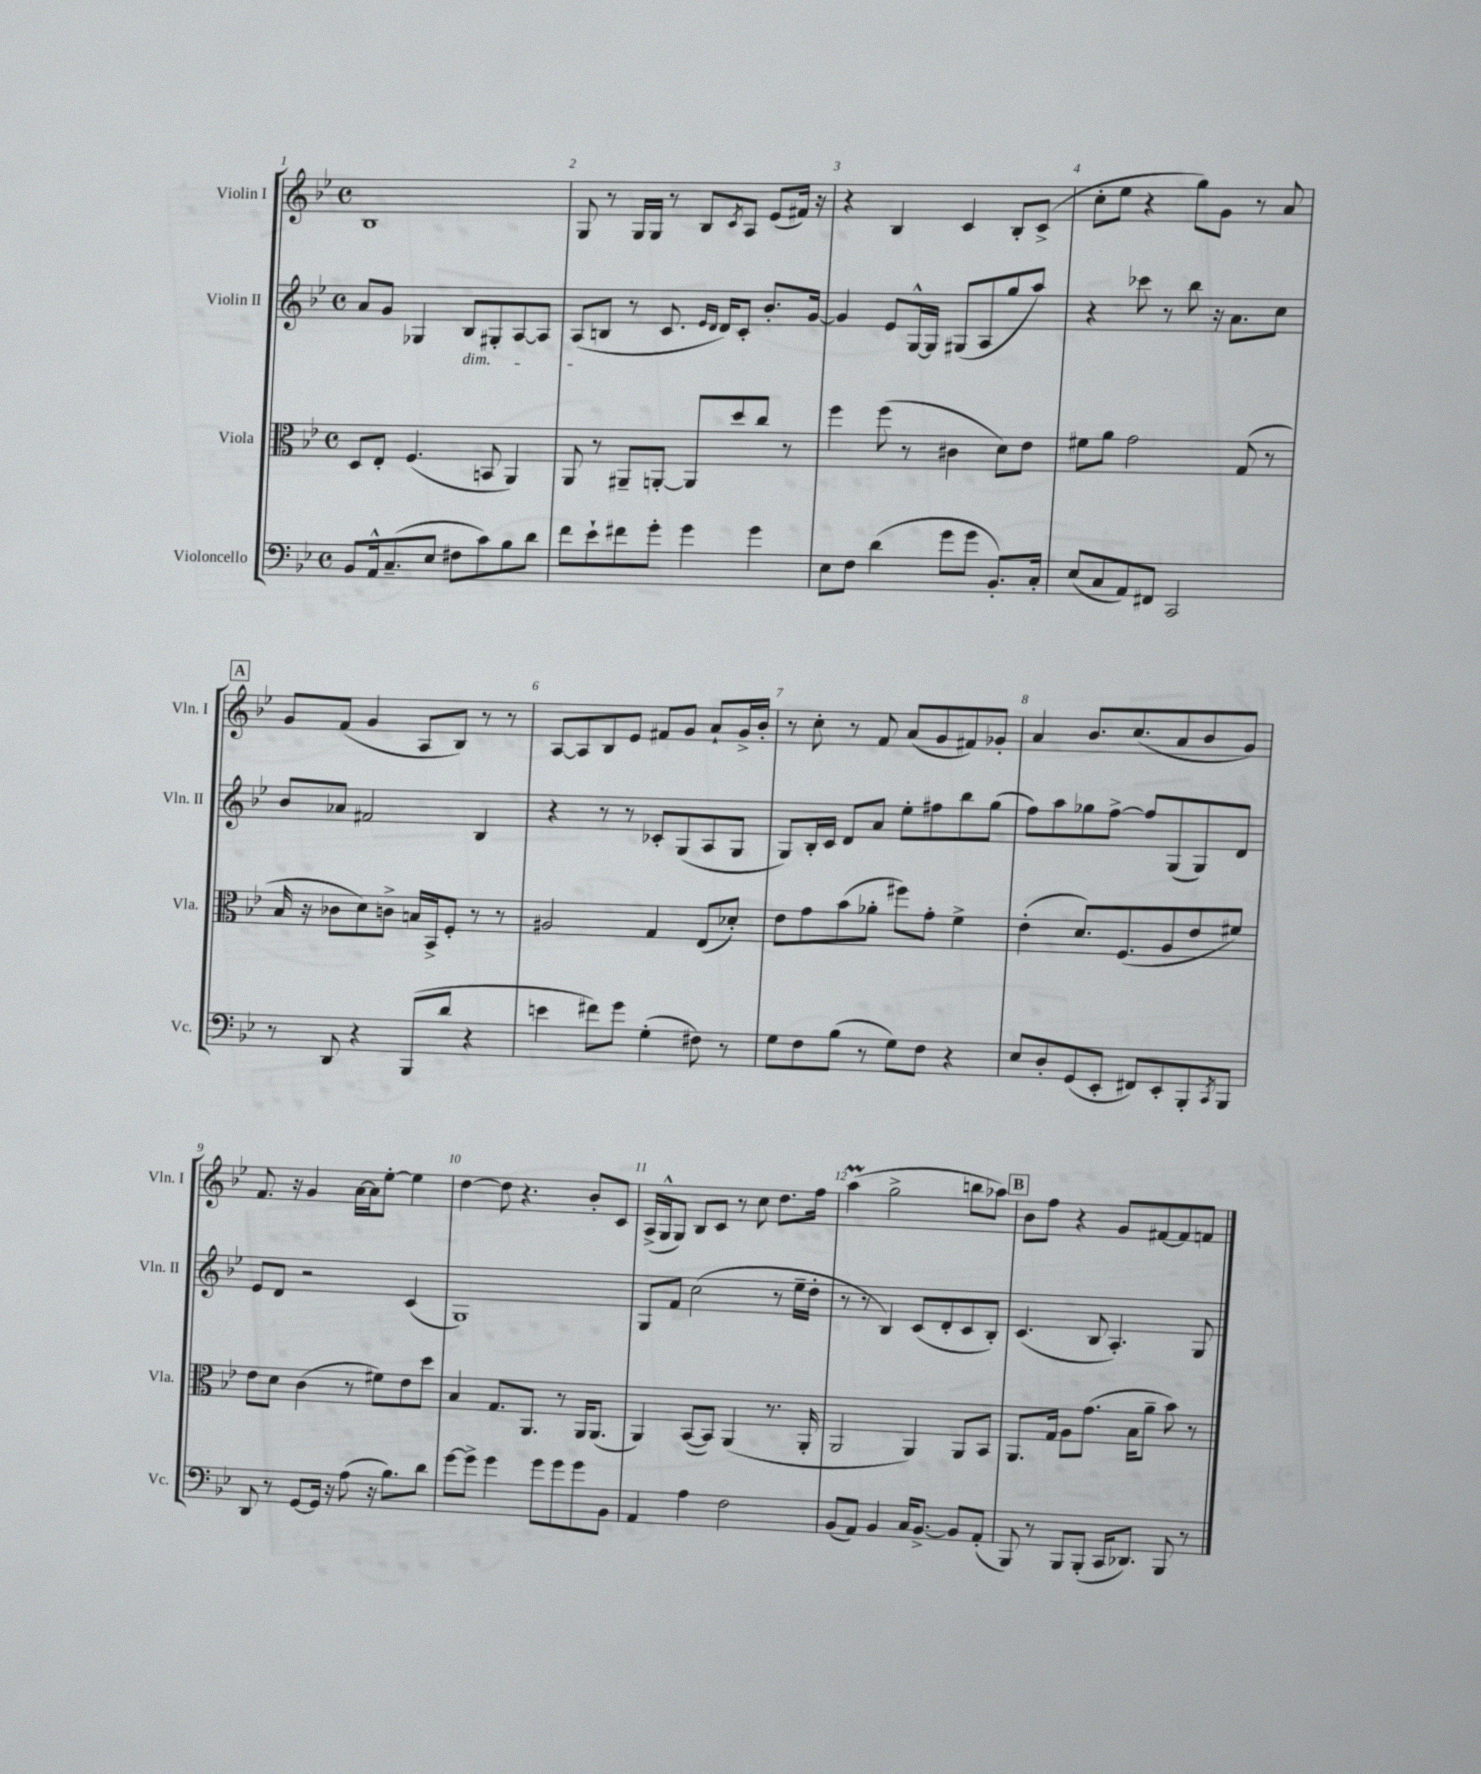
<<
\new StaffGroup <<
\new Staff = "s0" \with { instrumentName = "Violin I" shortInstrumentName = "Vln. I" } {
    \clef treble \key bes \major \defaultTimeSignature \time 4/4
    bes1 |
    g8 r8 g16 g16 r8 bes8 \acciaccatura { c'8 } a8 ees'8( fis'16) r16 |
    r4 bes4 c'4 bes8-. c'8->( |
    c''8-. ees''8 r4 g''8) g'8 r8 a'8 |
    \mark \markup { \box "A" } g'8 f'8( g'4 a8 bes8) r8 r8 |
    a8~ a8 bes8 ees'8 fis'8 g'8 a'8-! g'16-> bes'16-. |
    r8 c''8-. r8 f'8 a'8( g'8 fis'8) ges'8-. |
    a'4 bes'8. c''8.( a'8 bes'8 g'8) |
    f'8. r16 g'4 a'16~ a'16 ees''8~-. ees''4 |
    d''4~ d''8 r4. bes'8-. c'8 |
    a16->( g16-^ g8) bes8 c'8 r8 c''8 d''8. f''16 |
    a''4\prall( g''2-> b''8 aes''8) |
    \mark \markup { \box "B" } bes'8 f''8 r4 g'8 fis'8~ fis'8 f'8 \bar "|." |
}
\new Staff = "s1" \with { instrumentName = "Violin II" shortInstrumentName = "Vln. II" } {
    \clef treble \key bes \major \defaultTimeSignature \time 4/4
    a'8 g'8 ges4 bes8\dim gis8-. a8~ a8 |
    a8\!( b8 r8 c'8. \grace { ees'16 d'16 } d'16) c'8-. bes'8.-. g'16~ |
    g'4 ees'8 g16~-^ g16 gis8( a8 g''8 a''8) |
    r4 ces'''8 r8 bes''8 r16 a'8. c''8 |
    \mark \markup { \box "A" } bes'8 aes'8 fis'2 bes4 |
    r4 r8 r8 ces'8-. g8( a8 g8 |
    g8) bes16-. c'16 d'8 a'8 ees''8-. fis''8 bes''8 g''8( |
    f''8) a''8 ges''8 f''8~-> f''8 g8( g8) d'8 |
    ees'8 d'8 r2 c'4( |
    g1) |
    g8 f'8 c''2( r8 ees''16-- d''16-. |
    r8 r8 bes4) c'8( d'8-. c'8 bes8-.) |
    \mark \markup { \box "B" } c'4.( bes8 a4.-.) g8 \bar "|." |
}
\new Staff = "s2" \with { instrumentName = "Viola" shortInstrumentName = "Vla." } {
    \clef alto \key bes \major \defaultTimeSignature \time 4/4
    d8 ees8-. f4.( b,8 a,4) |
    a,8 r8 ais,8-- a,8~-. a,8 d''8 c''8 r8 |
    f''4 f''8( r8 cis'4 d'8) ees'8 |
    fis'8 a'8 g'2 g8( r8 |
    \mark \markup { \box "A" } bes16 r16 ces'8 d'8) c'8-> b16 bes,16-> f8-. r8 r8 |
    ais2 g4 ees8( des'8-.) |
    ees'8 g'8 bes'8( aes'8-. fis''8) g'8-. f'4-> |
    ees'4-.( d'8.) f8.( a8 ees'8 fis'8) |
    ees'8 d'8 c'4( r8 fis'8) ees'8 d''8 |
    bes4 g8. a,8. r8 a,16 a,8.( |
    a,4) bes,8~( bes,8) a,4( r8. a,16-. |
    a,2 a,4) a,8 bes,8 |
    \mark \markup { \box "B" } a,8. g16 a8 g'8.( bes16 a'8-- bes'8) r8 \bar "|." |
}
\new Staff = "s3" \with { instrumentName = "Violoncello" shortInstrumentName = "Vc." } {
    \clef bass \key bes \major \defaultTimeSignature \time 4/4
    bes,8 a,16-^ c8.--( ees8 fis8 c'8) bes8 d'8 |
    f'8 ees'8-! fis'8 g'8-. g'4 g'4 |
    ees8 f8 d'4( g'8 g'8 bes,8.-.) c16-. |
    ees8( c8 a,8) fis,8 c,2 |
    \mark \markup { \box "A" } r8 d,8 r4 bes,,8( d'8 r4 |
    e'4 fis'8) g'8 g4-.( fis8) r8 |
    g8 f8 bes8( r8 g8) f8 r4 |
    ees8 d8-. g,8( ees,8-. fis,8) ees,8-. bes,,8-. \acciaccatura { c,8 } bes,,8 |
    d,8 r8 g,8~ g,16 r16 a8( r16 bes8.) d'8 |
    g'8~ g'8-> g'4 g'8 g'8 g'8 bes,8 |
    a,4 a4 f2 |
    bes,8( a,8) bes,4 c16 bes,8.~-> bes,8 a,8-.( |
    \mark \markup { \box "B" } bes,,8) r8 bes,,8 bes,,8-.( c,16 des,8.) bes,,8 r8 \bar "|." |
}
>>
>>
\layout { \context { \Score \override BarNumber.break-visibility = ##(#f #t #t) barNumberVisibility = #all-bar-numbers-visible } }
